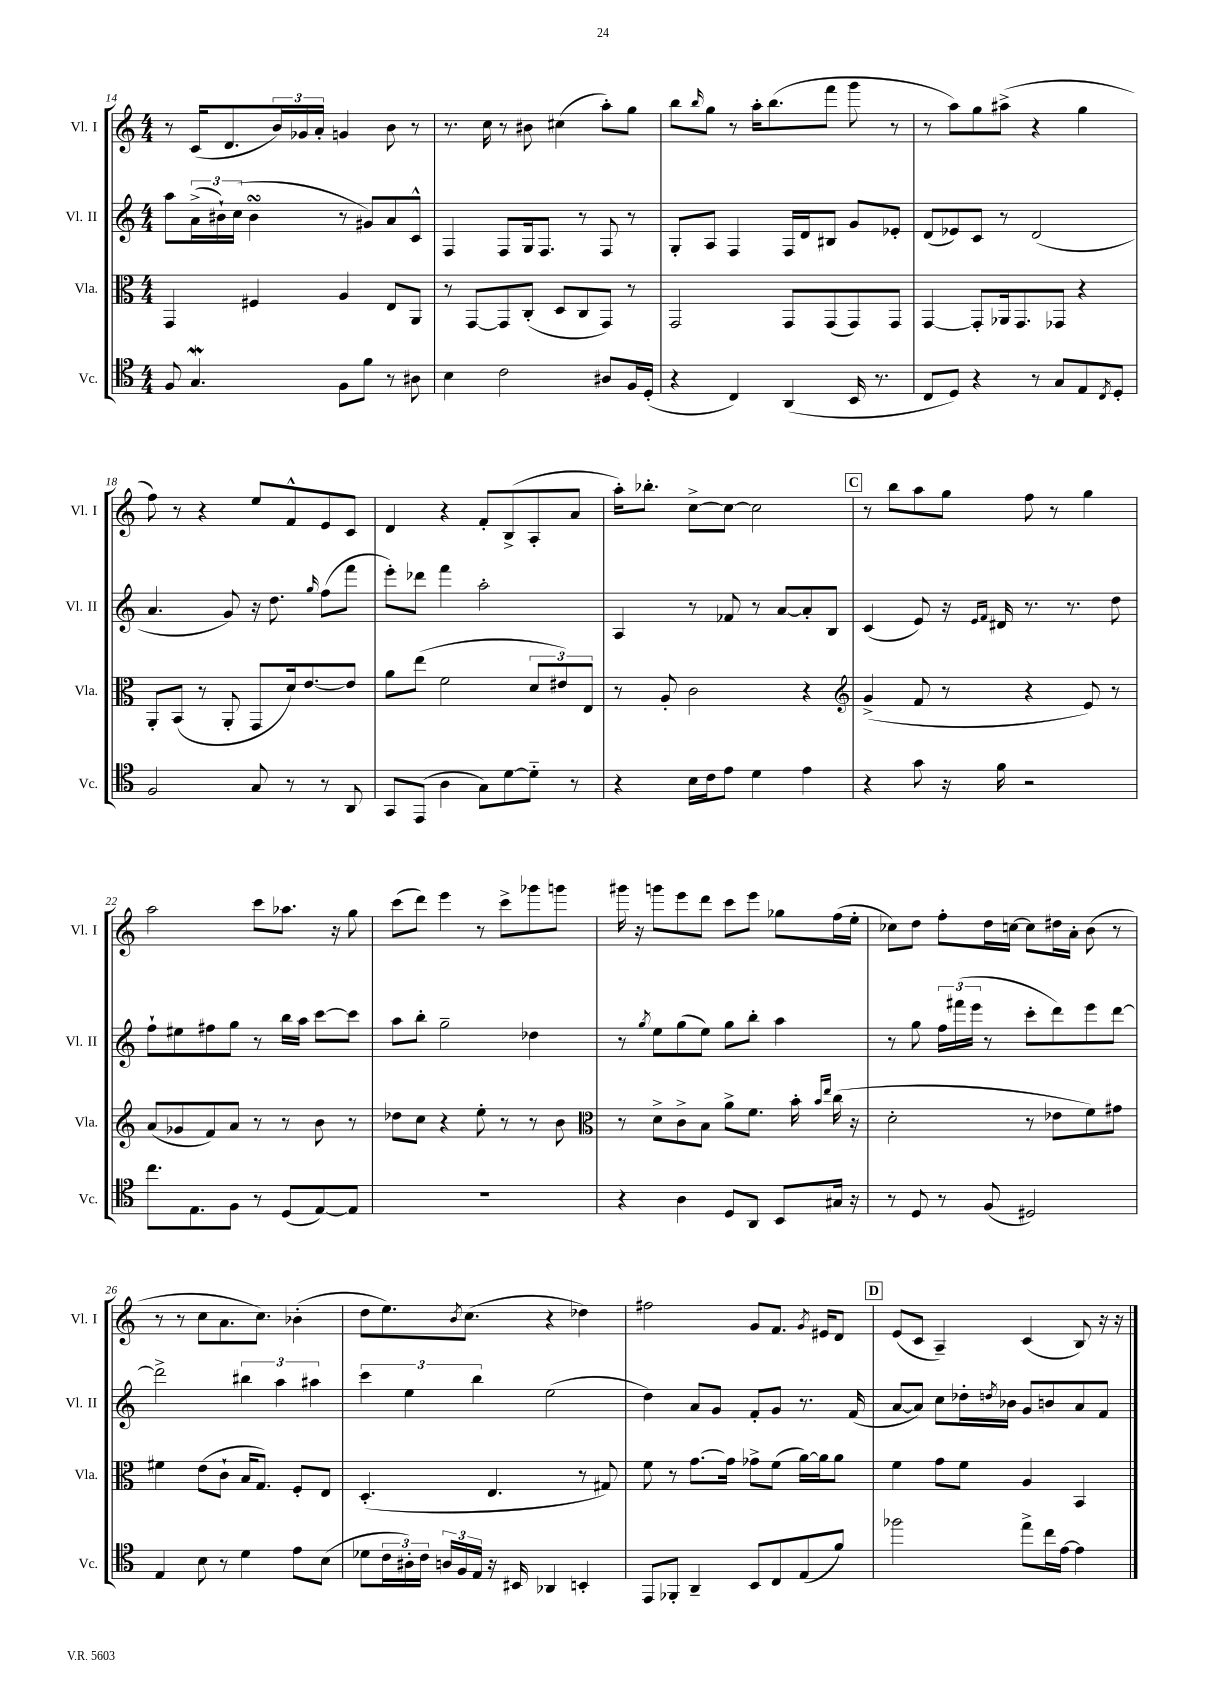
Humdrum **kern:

**kern	**kern	**kern	**kern
*staff4	*staff3	*staff2	*staff1
*clefC4	*clefC3	*clefG2	*clefG2
*k[]	*k[]	*k[]	*k[]
*M4/4	*M4/4	*M4/4	*M4/4
8F	4GG	8aa	8r
4.G	.	(24a^	(16c
.	.	24b#`)	.
.	.	.	8.d
.	.	(24cc	.
.	4F#	4b#	.
.	.	.	24b)
.	.	.	24g-
.	.	.	24a'
8F	4A	8r	4g
8f	.	8g#)	.
8r	8E	8a	8b
8A#	8AA	8c^^	8r
=	=	=	=
4B	8r	4F	8.r
.	[8GG	.	.
.	.	.	16cc
2c	8GG]	8F	8r
.	(8C'	16G	8b#
.	.	8.F	.
.	8D	.	(4cc#
.	8C	8r	.
8A#	8GG)	8F	8aa')
16F	8r	8r	8gg
(16D'	.	.	.
=	=	=	=
4r	2GG	8G'	8bb
.	.	.	16qqbb
.	.	8A	8gg
4C)	.	4F	8r
.	.	.	16aa'
.	.	.	(8.bb
(4AA	8GG	16F	.
.	.	16d	.
.	(8GG	8B#	8fff
16BB	8GG)	8g	8ggg
8.r	.	.	.
.	8GG	8e-'	8r
=	=	=	=
8C	[4GG	(8d	8r
8D)	.	8e-)	8aa)
4r	8GG']	8c	8gg
.	16AA-	8r	(8aa#^
.	8.GG	.	.
8r	.	(2d	4r
8G	8GG-	.	.
8E	4r	.	4gg
8qC	.	.	.
8D'	.	.	.
=	=	=	=
2F	8AA'	4.a	8ff)
.	(8BB	.	8r
.	8r	.	4r
.	8AA'	8g)	.
8G	8GG	16r	8ee
.	.	8.dd	.
8r	16d)	.	8f^^
.	[8.e	.	.
.	.	16qqgg	.
8r	.	(8ff	8e
8AA	8e]	8fff	8c
=	=	=	=
8GG	8a	8eee')	4d
(8EE	(8ee	8ddd-	.
4A	2f	4fff	4r
8G)	.	2aa'	8f'
[8d	.	.	(8B^
8d'~]	12d	.	8A'
.	12e#)	.	.
8r	.	.	8a
.	12E	.	.
=	=	=	=
4r	8r	4A	16aa')
.	.	.	8.bb-'
.	8A'	.	.
16B	2c	8r	[8cc^
16c	.	.	.
8e	.	8f-	8cc_
4d	.	8r	2cc]
.	.	[8a	.
4e	4r	8a']	.
.	.	8B	.
=	=	=	=
*	*clefG2	*	*
4r	(4g^	(4c	8r
.	.	.	8bb
8g	8f	8e)	8aa
16r	8r	16r	8gg
.	.	16qqe	.
.	.	16qqf	.
16f	.	16d#	.
2r	4r	8.r	8ff
.	.	.	8r
.	.	8.r	.
.	8e)	.	4gg
.	8r	8dd	.
=	=	=	=
8.cc	(8a	8ff`	2aa
.	8g-	8ee#	.
8.E	.	.	.
.	8f)	8ff#	.
8F	8a	8gg	.
8r	8r	8r	8ccc
(8D	8r	16bb	8.aa-
.	.	16aa	.
[8E)	8b	[8ccc	.
.	.	.	16r
8E]	8r	8ccc]	8gg
=	=	=	=
1r	8dd-	8aa	(8ccc
.	8cc	8bb'	8ddd)
.	4r	2gg~	4eee
.	8ee'	.	8r
.	8r	.	8ccc^
.	8r	4dd-	8ggg-
.	8b	.	8ggg
=	=	=	=
*	*clefC3	*	*
4r	8r	8r	16ggg#
.	.	.	16r
.	.	8qgg	.
.	8d^	8ee	8ggg
4A	8c^	(8gg	8eee
.	8B	8ee)	8ddd
8D	8a^	8gg	8ccc
8AA	8.f	8bb'	8eee
8BB	.	4aa	8gg-
.	16b'	.	.
.	16qqb	.	.
.	16qqee	.	.
16G#	(16cc	.	(16ff
16r	16r	.	16ee'
=	=	=	=
8r	2d'	8r	8cc-)
8D	.	8gg	8dd
8r	.	24ff	8ff'
.	.	(24fff#	.
.	.	24eee	.
(8F	.	8r	16dd
.	.	.	[16cc
2D#)	8r	8ccc'	8cc]
.	8e-	8ddd)	16dd#
.	.	.	16a'
.	8f)	8eee	(8b
.	8g#	[8ddd	8r
=	=	=	=
4E	4f#	2ddd^]	8r
.	.	.	8r
8B	(8e	.	8cc
8r	8c`	.	8.a
4d	16B	6bb#	.
.	8.G)	.	8.cc)
.	.	6aa	.
8e	8F'	.	(4b-'
.	.	6aa#	.
(8B	8E	.	.
=	=	=	=
8d-	(4.D'	6ccc	8dd
24c	.	.	8.ee)
24A#')	.	6ee	.
24c	.	.	.
24A	.	.	.
24F	.	.	.
.	.	.	8qb
.	.	.	(8.cc
24E	.	6bb	.
16r	4.E	.	.
16BB#	.	.	.
4AA-	.	(2ee	4r
4BB'	8r	.	4dd-)
.	8G#)	.	.
=	=	=	=
8EE	8f	4dd)	2ff#
8FF-'	8r	.	.
4AA~	[8.g	8a	.
.	.	8g	.
.	16g]	.	.
8BB	8g-^	8f'	8g
8C	(8f	8g	8.f
(8E	[16a)	8.r	.
.	.	.	8qg
.	16a]	.	16e#
8f)	8a	.	8d
.	.	(16f	.
=	=	=	=
2ff-	4f	[8a	(8e
.	.	8a])	8c
.	8g	8cc	4A~)
.	8f	16dd-'	.
.	.	8qdd	.
.	.	16b-	.
8ee^	4A	8g	(4c
16cc	.	8b	.
[16e	.	.	.
4e]	4BB	8a	8B)
.	.	8f	16r
.	.	.	16r
==	==	==	==
*-	*-	*-	*-
